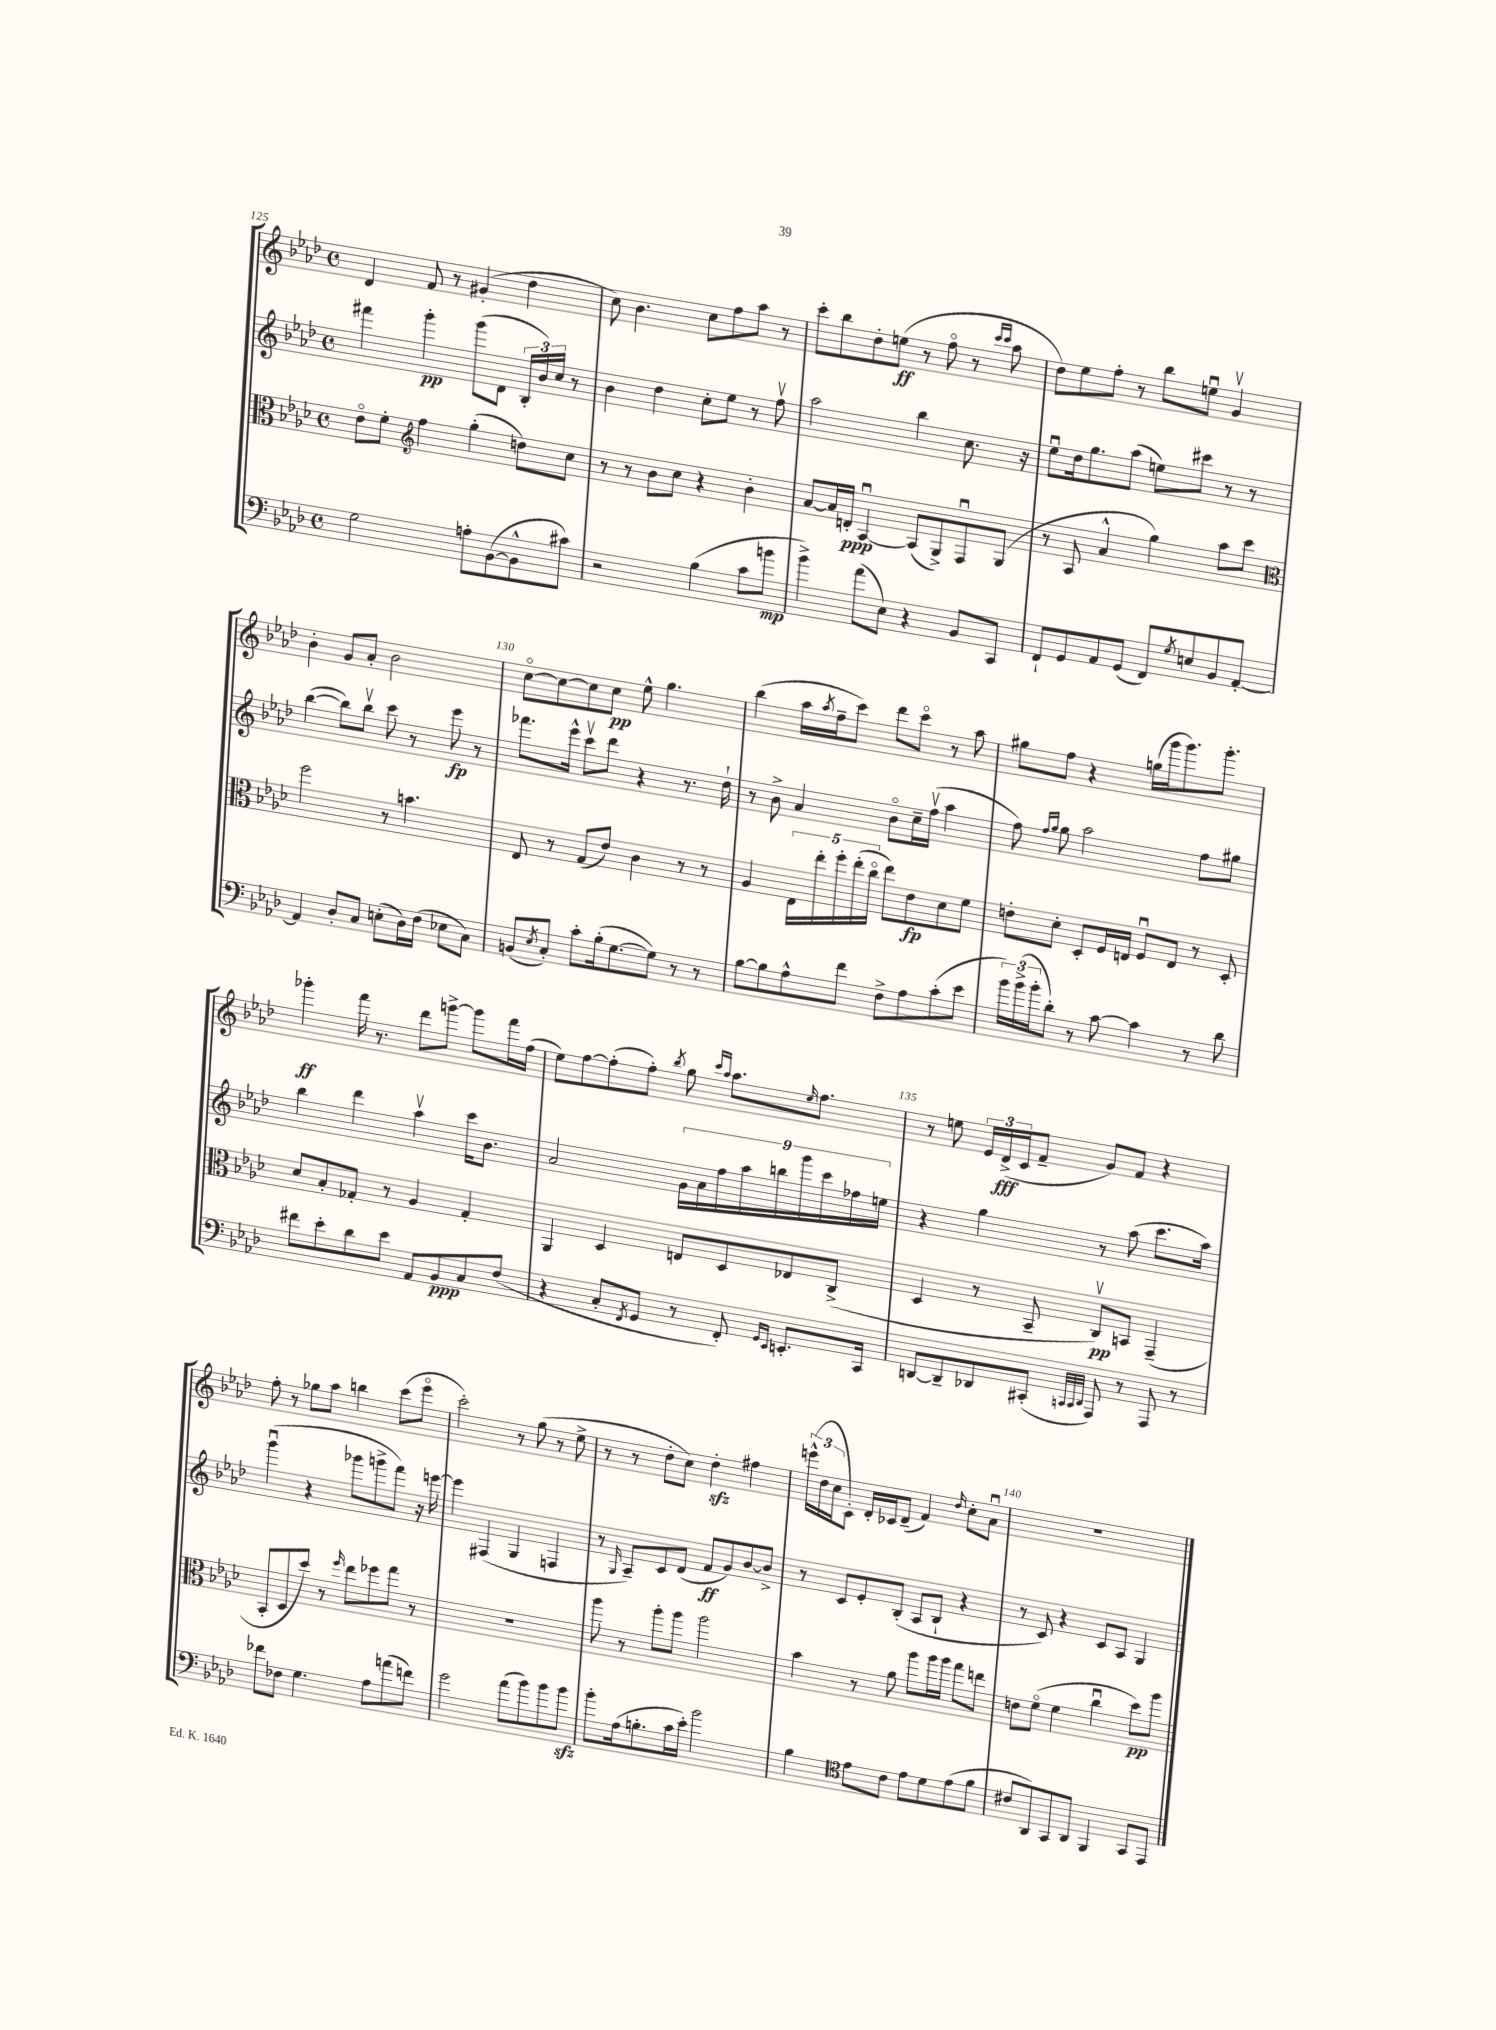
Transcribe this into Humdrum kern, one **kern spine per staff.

**kern	**dynam	**kern	**dynam	**kern	**dynam	**kern	**dynam
*part4	*part4	*part3	*part3	*part2	*part2	*part1	*part1
*staff4	*staff4	*staff3	*staff3	*staff2	*staff2	*staff1	*staff1
*clefF4	*	*clefC3	*	*clefG2	*	*clefG2	*
*k[b-e-a-d-]	*	*k[b-e-a-d-]	*	*k[b-e-a-d-]	*	*k[b-e-a-d-]	*
*M4/4	*	*M4/4	*	*M4/4	*	*M4/4	*
*met(c)	*	*met(c)	*	*met(c)	*	*met(c)	*
=125	=125	=125	=125	=125	=125	=125	=125
2G\	.	8e-\L	.	4fff#X\	.	4d-/	.
.	.	8f'\J	.	.	.	.	.
*	*	*clefG2	*	*	*	*	*
.	.	4ff\	.	4ggg'\	pp	8f/	.
.	.	.	.	.	.	8r	.
8An'\L	.	(4gg'\	.	(8ggg\L	.	(4g#X'/	.
([8BB-\	.	.	.	8d-\J	.	.	.
8BB-^^\]	.	8ddn\L)	.	24B-'/LL	.	4dd-\	.
.	.	.	.	24b-/)	.	.	.
.	.	.	.	24cc/JJ	.	.	.
8c#X\J)	.	8cc\J	.	8r	.	.	.
=126	=126	=126	=126	=126	=126	=126	=126
2r	.	8r	.	4b-\	.	8cc\)	.
.	.	8r	.	.	.	4.b-\	.
.	.	8b-\L	.	4dd-\	.	.	.
.	.	8cc\J	.	.	.	.	.
(4B-\	.	4r	.	8cc'\L	.	8cc\L	.
.	.	.	.	8ee-\J	.	8ff\	.
8c\L	.	4b-'\	.	8r	.	8aa-\J	.
8bn\J	mp	.	.	8ffv\	.	8r	.
=127	=127	=127	=127	=127	=127	=127	=127
4b-^\)	.	[8a-/L	.	2aa-\	.	8ccc'\L	.
.	.	16a-/L]	.	.	.	8bb-\	.
.	.	16dn'/JJ	ppp	.	.	.	.
(8a-\L	.	[4A-u/	.	.	.	8dd-'\	.
8E-\J)	.	.	.	.	.	(8een\J	ff
4r	.	(8A-/L]	.	4bb-\	.	8r	.
.	.	8G^/)	.	.	.	8ff\	.
8BB-/L	.	8Fu/	.	8.cc\	.	8r	.
.	.	.	.	.	.	16qqccc/LL	.
.	.	.	.	.	.	16qqccc/JJ	.
8CC/J	.	(8G/J	.	.	.	8aa-\	.
.	.	.	.	16r	.	.	.
=128	=128	=128	=128	=128	=128	=128	=128
8FF`/L	.	8r	.	8ee-u\L	.	8dd-\L)	.
8GG/	.	8A-/	.	16dd-\k	.	8ee-\	.
.	.	.	.	8.gg\	.	.	.
8AA-/	.	4a-^^/	.	.	.	8ff'\J	.
(8GG/J	.	.	.	(8aa-\J	.	8r	.
8FF/L)	.	4gg\)	.	8een\L)	.	8bb-\L	.
8qG/	.	.	.	.	.	.	.
8En/	.	.	.	8ccc#X\J	.	8eenu\J	.
8BB-/	.	8aa-\L	.	8r	.	4gv/	.
[8AA-'/J	.	8ccc\J	.	8r	.	.	.
!!LO:LB:g=z
=129	=129	=129	=129	=129	=129	=129	=129
*	*	*clefC3	*	*	*	*	*
4AA-/]	.	2ff\	.	([4bb-\	.	4b-'\	.
8D-'/L	.	.	.	8bb-\L])	.	8g/L	.
8C/J	.	.	.	8bb-v\J	.	8a-'/J	.
(8En'\L	.	8r	.	8ccc\	.	2b-\	.
16D-\L)	.	4.bn\	.	8r	.	.	.
(16F\JJ	.	.	.	.	.	.	.
8E-X\L	.	.	.	8eee-\	fp	.	.
8C\J)	.	.	.	8r	.	.	.
=130	=130	=130	=130	=130	=130	=130	=130
(8BBn/L	.	8E-/	.	8.fff-X\L	.	[8cc\L	.
8qE-/	.	.	.	.	.	.	.
8C'/J)	.	8r	.	.	.	8cc\_	.
.	.	.	.	16eee-^^\Jk	.	.	.
8c'\L	.	(8G/L	.	8cccv\L	.	8cc\]	.
(16B-'\k	.	8e-/J)	.	8ddd-\J	.	8cc\J	pp
[8.G\	.	.	.	.	.	.	.
.	.	4c\	.	4r	.	8ee-^^\	.
8G\J])	.	.	.	.	.	4.gg\	.
8r	.	8r	.	8.r	.	.	.
8r	.	8r	.	.	.	.	.
.	.	.	.	16dd-`\	.	.	.
=131	=131	=131	=131	=131	=131	=131	=131
[8B-\L	.	4A-/	.	8r	.	(4bb-\	.
8B-\]	.	.	.	8b-^\	.	.	.
8A-^^\	.	20E-\LL	.	4a-/	.	16aa-\LL	.
.	.	20ee-'\	.	.	.	.	.
.	.	.	.	.	.	8qaa-/	.
.	.	.	.	.	.	16ff~\J	.
.	.	20ff'\	.	.	.	.	.
8f\J	.	.	.	.	.	8ccc\J)	.
.	.	(20ee-'\	.	.	.	.	.
.	.	20cc\JJ	.	.	.	.	.
8F^\L	.	8ee-\L)	.	8b-\L	.	8ddd-\L	.
8A-\	.	8e-\	fp	16cc~\L	.	8ccc\J	.
.	.	.	.	(16ffv\JJ	.	.	.
(8c'\	.	8d-\	.	4aa-\	.	8r	.
8e-\J	.	8f\J	.	.	.	8aa-\	.
=132	=132	=132	=132	=132	=132	=132	=132
24b-\LL)	.	8en'\L	.	8ff\)	.	8gg#X\L	.
(24b-^\	.	.	.	.	.	.	.
24b-'\J	.	.	.	.	.	.	.
.	.	.	.	16qqff/LL	.	.	.
.	.	.	.	16qqgg/JJ	.	.	.
8d-'\J)	.	8d-'\J	.	8gg\	.	8ff\J	.
8r	.	8D-'/L	.	2aa-\	.	4r	.
[8c\	.	16F/L	.	.	.	.	.
.	.	16En/JJ	.	.	.	.	.
4c\]	.	8Fu/L	.	.	.	(16ggn\LL	.
.	.	.	.	.	.	16ggg\J	.
.	.	8E/J	.	.	.	8.ggg\)	.
8r	.	8r	.	8ff\L	.	.	.
.	.	.	.	.	.	8.ggg'\J	.
8d-\	.	8D-'/	.	8gg#X\J	.	.	.
!!LO:LB:g=z
=133	=133	=133	=133	=133	=133	=133	=133
8f#X\L	.	8d-/L	.	4bb-\	.	4ggg-X'\	ff
8e-'\	.	8B-'/	.	.	.	.	.
8d-\	.	8G-X'/J	.	4ddd-\	.	16fff\	.
.	.	.	.	.	.	8.r	.
8e-\J	.	8r	.	.	.	.	.
8AA-/L	.	4A-/	.	4aa-v\	.	8ddd-\L	.
8BB-/	ppp	.	.	.	.	[8gggn^\J	.
8C/	.	4G-'/	.	16ccc\KL	.	8ggg\L]	.
.	.	.	.	8.b-\J	.	.	.
(8F/J	.	.	.	.	.	16fff\L	.
.	.	.	.	.	.	(16ff\JJ	.
=134	=134	=134	=134	=134	=134	=134	=134
4r	.	4AA-/	.	2a-/	.	8ee-\L)	.
.	.	.	.	.	.	[8ff\	.
8C'/L	.	4D-/	.	.	.	(8ff'\]	.
8qFF/	.	.	.	.	.	.	.
8GG/J	.	.	.	.	.	8ff'\J)	.
.	.	.	.	.	.	8qbb-/	.
8r	.	8En/L	.	18g\LL	.	8gg\	.
.	.	.	.	18a-\	.	.	.
.	.	.	.	18ff\	.	.	.
.	.	.	.	.	.	16qqccc/LL	.
.	.	.	.	.	.	16qqaa-/JJ	.
8FF'/)	.	8D-/	.	.	.	8.aa-\L	.
.	.	.	.	18aa-\	.	.	.
.	.	.	.	18bbn\	.	.	.
16qqGG/LL	.	.	.	.	.	.	.
16qqEE-/JJ	.	.	.	.	.	.	.
8.EEn'/L	.	8E-X/	.	.	.	.	.
.	.	.	.	18ggg\	.	.	.
.	.	.	.	.	.	16qqee-/	.
.	.	.	.	.	.	8.ff\J	.
.	.	.	.	18ccc\	.	.	.
.	.	(8C^/J	.	.	.	.	.
.	.	.	.	18ff-X\	.	.	.
16CC/Jk	.	.	.	.	.	.	.
.	.	.	.	18een\JJ	.	.	.
=135	=135	=135	=135	=135	=135	=135	=135
[8DDn/L	.	4D-/	.	4r	.	8r	.
8DD~/]	.	.	.	.	.	8een\	.
8DD-X/	.	8r	.	4gg\	.	24e-/LL	.
.	.	.	.	.	.	(24d-^/	fff
.	.	.	.	.	.	24c/J	.
(8CC#X'/J	.	8BB-~/	.	.	.	8f~/J	.
32qqCCn/LLL	.	.	.	.	.	.	.
32qqCC/	.	.	.	.	.	.	.
32qqDD-/JJJ	.	.	.	.	.	.	.
8AAA-/)	.	8Cv/L)	pp	8r	.	8g/L)	.
8r	.	8BBn/J	.	(8aa-\	.	8f/J	.
8AAA-/	.	(4GG~/	.	8.ccc\L	.	4r	.
8r	.	.	.	.	.	.	.
.	.	.	.	16aa-\Jk)	.	.	.
!!LO:LB:g=z
=136	=136	=136	=136	=136	=136	=136	=136
8f-X\L	.	8BB-'/L	.	(4gggu\	.	8ff'\	.
8F-X\J	.	8D-/	.	.	.	8r	.
4.G\	.	8dd-/J)	.	4r	.	8gg-X\L	.
.	.	8r	.	.	.	8aa-\J	.
.	.	16qqff/	.	.	.	.	.
.	.	8ee-\L	.	8ggg-X\L	.	4bbn\	.
8A-\L	.	8ff-X\	.	8gggn^\	.	.	.
(8an\	.	8gg\J	.	8fff\J)	.	(8ccc\L	.
8fn\J)	.	8r	.	16r	.	8eee-\J	.
.	.	.	.	[16eeen\	.	.	.
=137	=137	=137	=137	=137	=137	=137	=137
2g\	.	1r	.	4eee\]	.	2ccc'\)	.
.	.	.	.	(4F#X/	.	.	.
(8a-\L	.	.	.	4G/	.	8r	.
8b-\)	.	.	.	.	.	(8gg\	.
8b-\	.	.	.	4Fn/	.	8r	.
8b-zz\J	.	.	.	.	.	8ee-^\	.
=138	=138	=138	=138	=138	=138	=138	=138
8b-'\L	.	8aa-\	.	8r	.	8r	.
.	.	.	.	16qqG/	.	.	.
(16A-\k	.	8r	.	8A-~/L)	.	8r	.
8.Bn'\	.	.	.	.	.	.	.
.	.	8aa-'\L	.	8c/	.	8dd-'\L	.
16c\L	.	8aa-\J	.	(8d-/J	.	8cc\J)	.
16e-'\JJ)	.	.	.	.	.	.	.
2b-\	.	2aa-\	.	8f/L	ff	4dd-zz'\	.
.	.	.	.	8g/)	.	.	.
.	.	.	.	[8b-/	.	4ff#X\	.
.	.	.	.	8b-^/J]	.	.	.
=139	=139	=139	=139	=139	=139	=139	=139
4B-\	.	4b-\	.	8r	.	(24eeen^^\LL	.
.	.	.	.	.	.	24dd-\	.
.	.	.	.	.	.	24cc\J	.
.	.	.	.	8c/L	.	8c'\J)	.
*clefC4	*	*	*	*	*	*	*
8e-\L	.	8r	.	8e-'/	.	16d-'/LL	.
.	.	.	.	.	.	16c-X/J	.
8c\J	.	8a-\	.	(8B-'/J	.	(8d-~/J	.
8e-\L	.	8aa-\L	.	8A-/L	.	4f/)	.
8d-\	.	16aa-\L	.	8B-`/J	.	.	.
.	.	16aa-\JJ	.	.	.	.	.
.	.	.	.	.	.	16qqdd-/	.
(8e-\	.	8gg\L	.	4r	.	8cc'\L	.
8f\J	.	8een\J	.	.	.	8a-u\J	.
=140	=140	=140	=140	=140	=140	=140	=140
8c#X/L	.	8en\L	.	8r	.	1r	.
8AA-/)	.	(8f\J	.	8c/)	.	.	.
8GG/	.	4f\	.	4r	.	.	.
8AA-/J	.	.	.	.	.	.	.
4FF/	.	4ccu\	.	8c/L	.	.	.
.	.	.	.	8A-/J	.	.	.
8GG/L	.	8dd-\L)	pp	4G/	.	.	.
8EE-/J	.	8aa-\J	.	.	.	.	.
==	==	==	==	==	==	==	==
*-	*-	*-	*-	*-	*-	*-	*-
